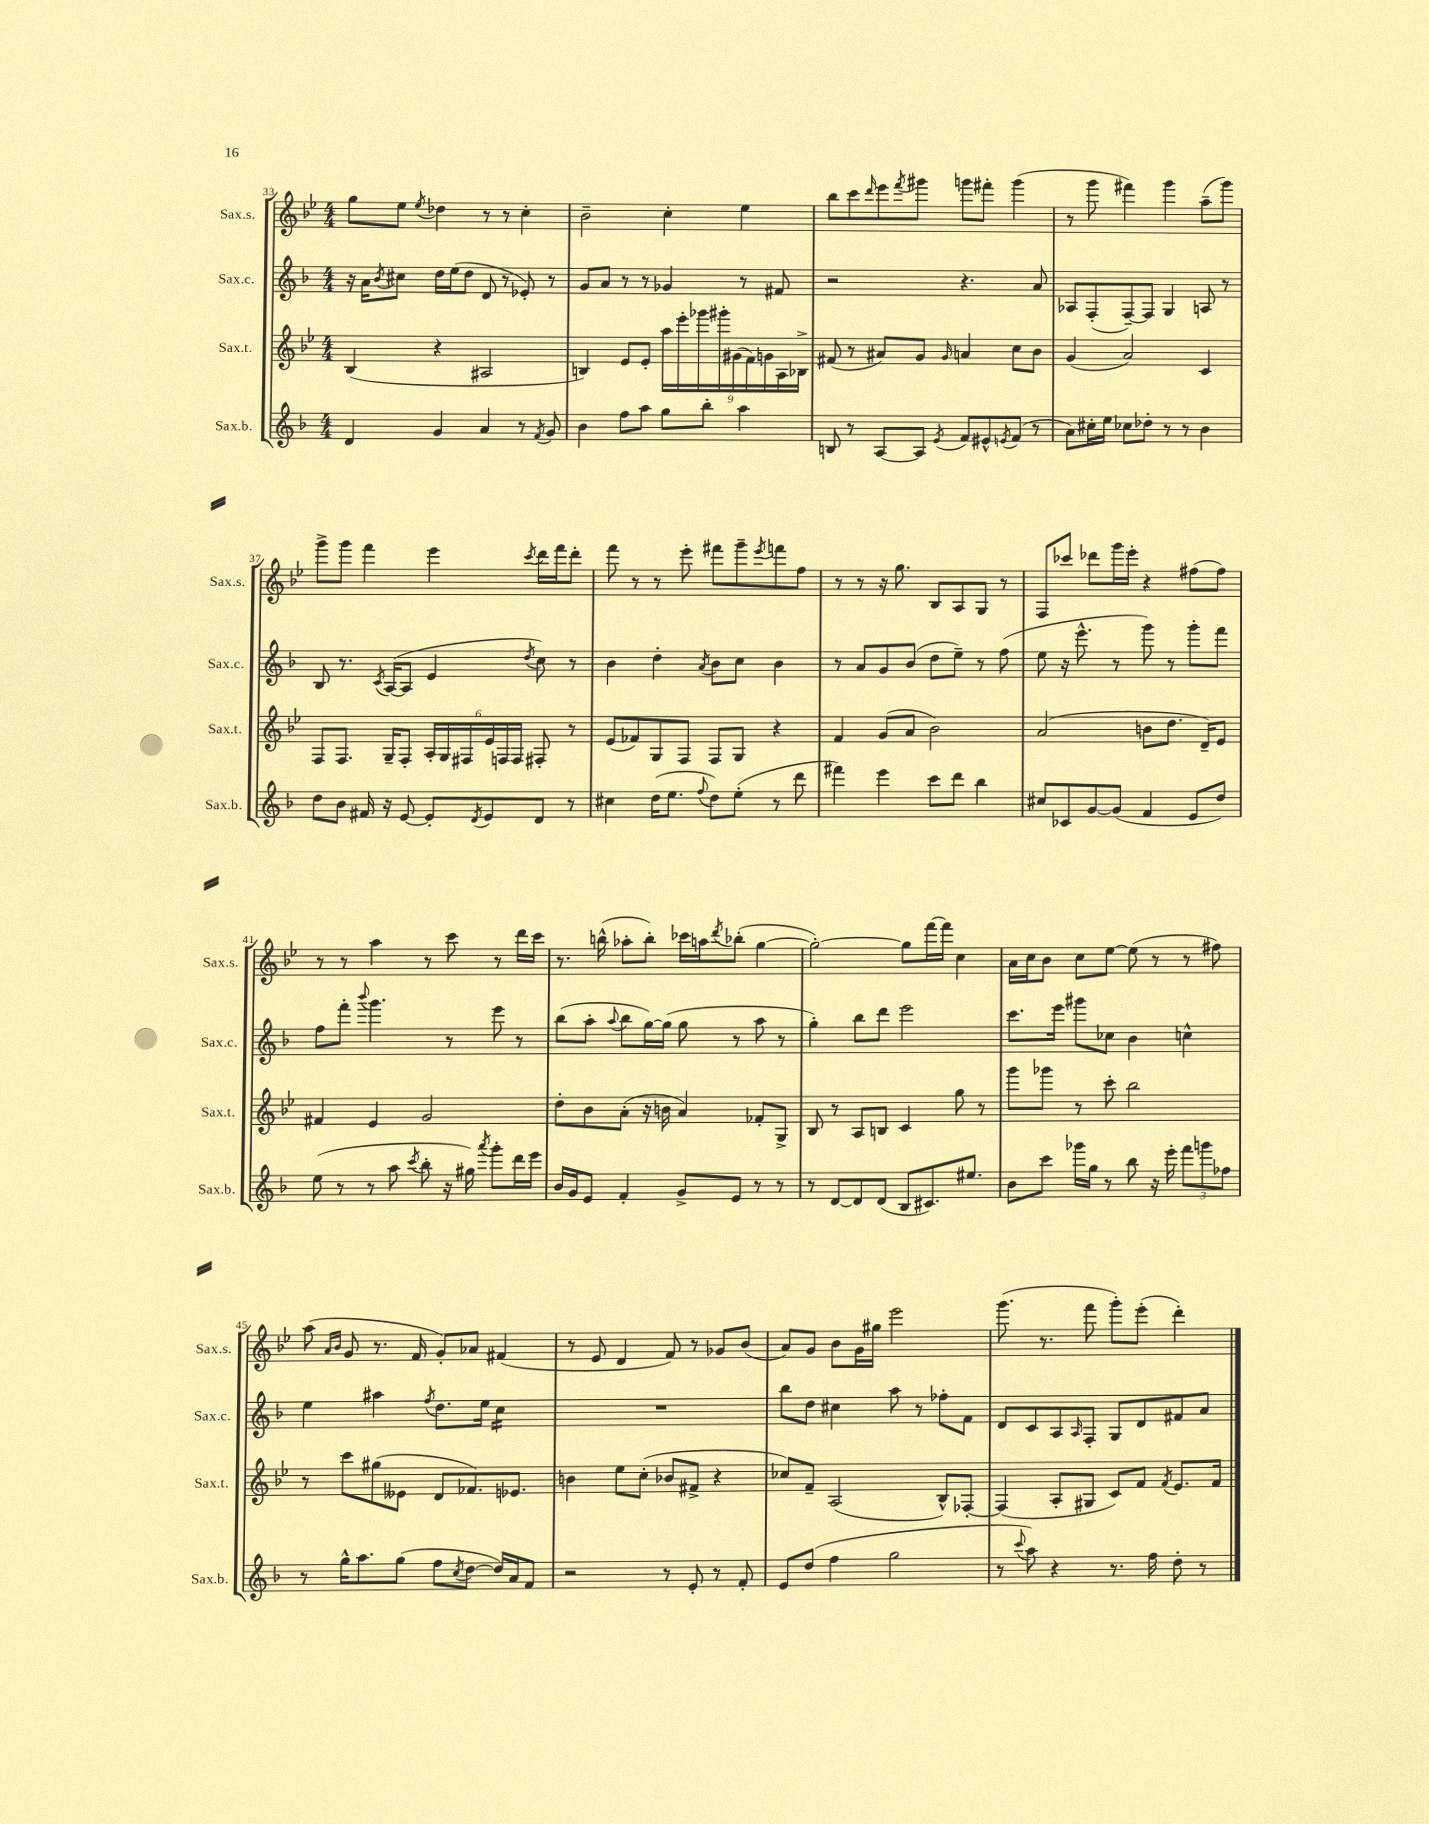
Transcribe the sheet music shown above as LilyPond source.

<<
\new StaffGroup <<
\new Staff = "s0" \with { instrumentName = "Sax.s." shortInstrumentName = "Sax.s." } {
    \clef treble \key bes \major \numericTimeSignature \time 4/4
    g''8 ees''8 \acciaccatura { ees''8 } des''4 r8 r8 c''4-. |
    bes'2-- c''4-. ees''4 |
    bes''8 c'''8 \grace { d'''16 } ees'''8 \acciaccatura { f'''8 } gis'''8 g'''8 fis'''8-. g'''4( |
    r8 g'''8 fis'''4) g'''4 a''8--( g'''8) |
    g'''8-> g'''8 f'''4 ees'''4 \acciaccatura { c'''8 } d'''16 f'''16 d'''8-. |
    f'''8 r8 r8 ees'''8-. fis'''8 g'''8-- \acciaccatura { ees'''8 } f'''8 f''8 |
    r8 r8 r16 g''8. bes8 a8 g8 r8 |
    f8 ces'''8 des'''8 g'''16 ees'''16-. r4 fis''8( fis''8) |
    r8 r8 a''4 r8 c'''8 r8 d'''16 c'''16 |
    r8. b''16-^( aes''8-. b''8-.) ces'''16 a''16 \acciaccatura { d'''8 } bes''8-.( g''4~ |
    g''2~-.) g''8 f'''16~ f'''16 c''4 |
    a'16 c''16 bes'8 c''8 ees''8~ ees''8( r8 r8 fis''8) |
    a''8( \grace { a'16 bes'16 } g'8 r8. f'16 g'8-.) aes'8 fis'4( |
    r8 ees'8 d'4 f'8) r8 ges'8 bes'8( |
    a'8) g'8 bes'8 g'16 gis''16 ees'''2 |
    g'''8.( r8. f'''8 g'''8-.) ees'''8-.( d'''4-.) \bar "|." |
}
\new Staff = "s1" \with { instrumentName = "Sax.c." shortInstrumentName = "Sax.c." } {
    \clef treble \key f \major \numericTimeSignature \time 4/4
    r16 a'16 \acciaccatura { bes'8 } cis''8 d''16 e''16( d''8 d'8 r8 ees'8-.) r8 |
    g'8 a'8 r8 r8 ges'4 r8 fis'8 |
    r2 r4. a'8 |
    aes8 f8-.( f8~--) f8 g4 a8 r8 |
    bes8 r8. \acciaccatura { c'8 } a16~( a8 e'4 \acciaccatura { d''8 } c''8) r8 |
    bes'4 d''4-. \acciaccatura { a'8 } bes'8 c''8 bes'4 |
    r8 a'8 g'8 bes'8( d''8 e''8--) r8 f''8( |
    e''8 r16 e'''8.-^ r8 g'''8) r8 g'''8-. f'''8 |
    f''8 f'''8-. \appoggiatura { bes'''8 } g'''4. r8 e'''8 r8 |
    bes''8( a''8-. \appoggiatura { a''8 } bes''8 g''16~) g''16( g''8 r8 a''8 r8 |
    g''4-.) bes''8 d'''8 e'''2 |
    c'''8. e'''16 gis'''8 ces''8 bes'4 c''4-^ |
    e''4 ais''4 \acciaccatura { f''8 } d''8. e''16 c''4:16 |
    R1 |
    bes''8 d''8 cis''4 a''8 r8 fes''8-. f'8 |
    d'8 c'8 a8 \grace { a16 } f8-. g8 d'8 fis'8 a'8 \bar "|." |
}
\new Staff = "s2" \with { instrumentName = "Sax.t." shortInstrumentName = "Sax.t." } {
    \clef treble \key bes \major \numericTimeSignature \time 4/4
    bes4( r4 ais2 |
    b4) ees'8 ees'8-. \tuplet 9/8 { a''16 ees'''16-. ges'''16 gis'''16-. gis'16( f'16) g'16 a16 bes16-> } |
    fis'8( r8 ais'8) g'8 \grace { g'16 } a'4 c''8 bes'8 |
    g'4( a'2) c'4 |
    f8 f8. g16-- f8-. \tuplet 6/4 { a16-. g16 fis16 ees'16 f16 f16 } fis8-. r8 |
    ees'8( fes'8) g8 f8 f8 g8 r4 |
    f'4 g'8( a'8 bes'2) |
    a'2( b'8 d''8. d'16--) ees'8 |
    fis'4 ees'4 g'2 |
    d''8-. bes'8 a'8-.( r16 b'16 a'4) fes'8-. g8-> |
    bes8 r8 a8 b8 c'4 g''8 r8 |
    g'''8 ges'''8 r8 c'''8-. bes''2 |
    r8 c'''8 gis''8( eeses'8 d'8 fes'8.) ees'8. |
    b'4 ees''8 c''8-.( bes'8 fis'8-> r4 |
    ces''8) f'8-- a2( bes8-^) fes8~-. |
    fes4( a8-. gis8 c'8) f'8 \acciaccatura { f'8 } ees'8. f'16 \bar "|." |
}
\new Staff = "s3" \with { instrumentName = "Sax.b." shortInstrumentName = "Sax.b." } {
    \clef treble \key f \major \numericTimeSignature \time 4/4
    d'4 g'4 a'4 r8 \acciaccatura { f'8 } g'8 |
    bes'4 f''8 a''8 g''8 bes''8-. a''4 |
    b8 r8 a8~ a8 \acciaccatura { e'8 } f'8 eis'8-^ \acciaccatura { e'8 } f'8( r8 |
    a'8) cis''16-. e''16 ces''8 des''8-. r8 r8 bes'4 |
    d''8 bes'8 fis'16 r16 e'8~ e'8-. \acciaccatura { d'8 } e'8 d'8 r8 |
    cis''4 d''16( e''8. \appoggiatura { f''8 } d''8) e''8-.( r8 d'''8 |
    fis'''4) e'''4 c'''8 d'''8 bes''4 |
    cis''8 ces'8 g'8~ g'8( f'4 e'8 d''8) |
    e''8( r8 r8 a''8 \acciaccatura { c'''8 } bes''8-. r16 gis''16) \acciaccatura { a'''8 } g'''8-. d'''16 e'''16 |
    bes'16 g'16 e'8 f'4-. g'8-> e'8 r8 r8 |
    r8 d'8~ d'8 d'8( bes8 cis'8.) eis''8. |
    bes'8 c'''8 ges'''16 g''16 r8 bes''8 r16 e'''16-. \tuplet 3/2 { f'''8 g'''8 fes''8 } |
    r8 g''16-^ a''8. g''8( f''8 \acciaccatura { c''8 } d''8~ d''16) a'16 f'8 |
    r2 r8 e'8-. r8 f'8-. |
    e'8 d''8( f''4 g''2 |
    r8 \appoggiatura { c'''8 } a''8) r4 r8. f''16 d''8-. r8 \bar "|." |
}
>>
>>
\layout { \context { \Score currentBarNumber = #33 } }
